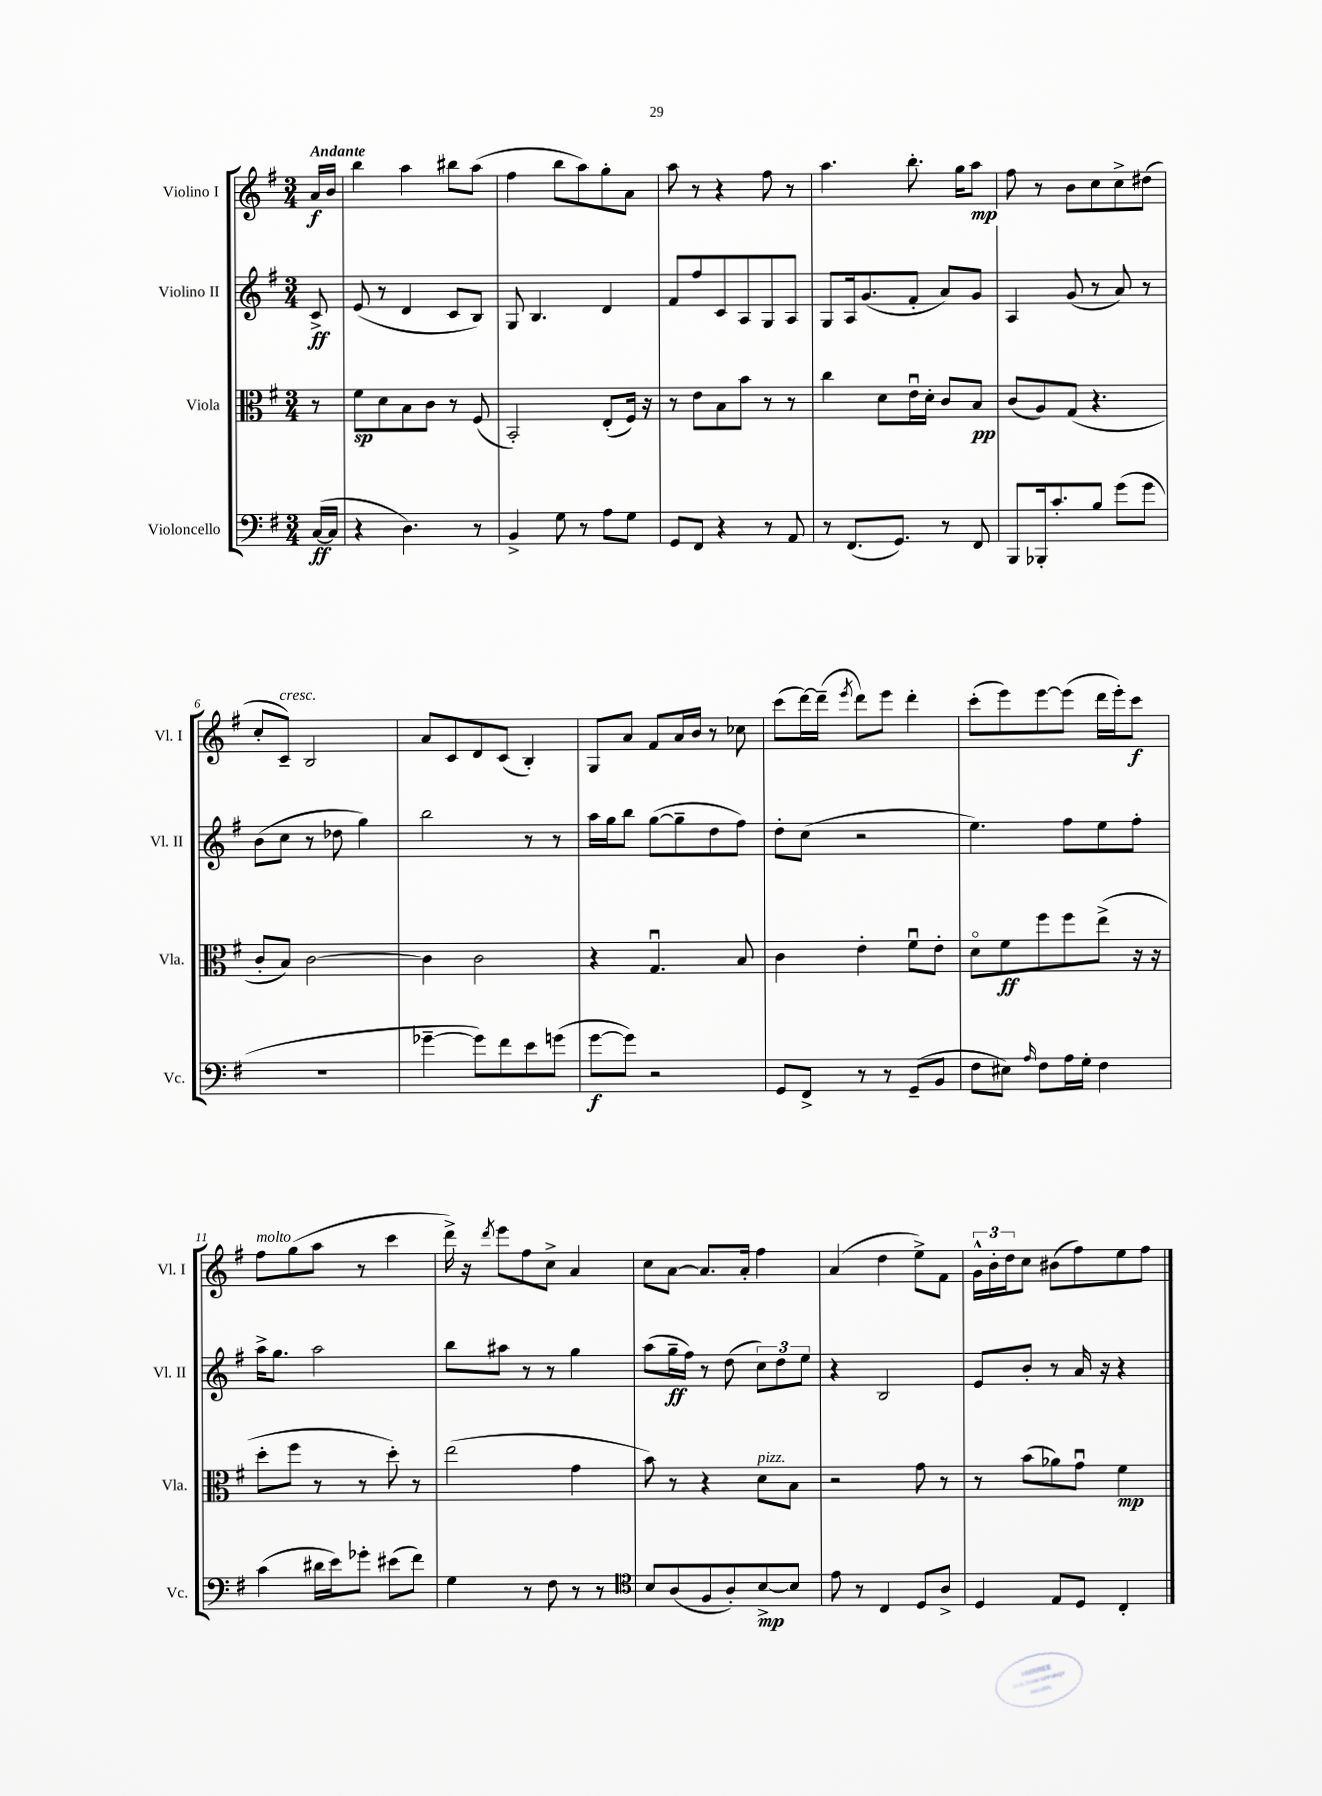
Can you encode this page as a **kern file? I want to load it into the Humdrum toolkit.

**kern	**dynam	**kern	**dynam	**kern	**dynam	**kern	**dynam
*part4	*part4	*part3	*part3	*part2	*part2	*part1	*part1
*staff4	*staff4	*staff3	*staff3	*staff2	*staff2	*staff1	*staff1
*I"Violoncello	*	*I"Viola	*	*I"Violino II	*	*I"Violino I	*
*I'Vc.	*	*I'Vla.	*	*I'Vl. II	*	*I'Vl. I	*
*clefF4	*	*clefC3	*	*clefG2	*	*clefG2	*
*k[f#]	*	*k[f#]	*	*k[f#]	*	*k[f#]	*
*M3/4	*	*M3/4	*	*M3/4	*	*M3/4	*
=	=	=	=	=	=	=	=
!	!	!	!	!	!	!LO:TX:a:B:t=Andante	!
([16C/LL	ff	8r	.	8c^/	ff	16a/LL	f
16C/JJ]	.	.	.	.	.	16b/JJ	.
=1	=1	=1	=1	=1	=1	=1	=1
4r	.	8f#\L	sp	(8e/	.	4bb\	.
.	.	8d\	.	8r	.	.	.
4.D\)	.	8B\	.	4d/	.	4aa\	.
.	.	8c\J	.	.	.	.	.
.	.	8r	.	8c/L	.	8bb#X\L	.
8r	.	(8F#/	.	8B/J)	.	(8aa\J	.
=2	=2	=2	=2	=2	=2	=2	=2
4BB^/	.	2BB'/)	.	8G/	.	4ff#\	.
.	.	.	.	4.B/	.	.	.
8G\	.	.	.	.	.	8bb\L	.
8r	.	.	.	.	.	8aa\)	.
8A\L	.	(8E'/L	.	4d/	.	8gg'\	.
8G\J	.	16F#/Jk)	.	.	.	8a\J	.
.	.	16r	.	.	.	.	.
=3	=3	=3	=3	=3	=3	=3	=3
8GG/L	.	8r	.	8f#/L	.	8aa\	.
8FF#/J	.	8e\L	.	8ff#/	.	8r	.
4r	.	8B\	.	8c/	.	4r	.
.	.	8b\J	.	8A/	.	.	.
8r	.	8r	.	8G/	.	8ff#\	.
8AA/	.	8r	.	8A/J	.	8r	.
=4	=4	=4	=4	=4	=4	=4	=4
8r	.	4cc\	.	8G/L	.	4.aa\	.
(8.FF#/L	.	.	.	16A/k	.	.	.
.	.	.	.	(8.g/	.	.	.
.	.	8d\L	.	.	.	.	.
8.GG/J)	.	.	.	.	.	.	.
.	.	16eu\L	.	8f#'/J	.	8.bb'\	.
.	.	16d'\JJ	.	.	.	.	.
8r	.	8c/L	.	8a/L)	.	.	.
.	.	.	.	.	.	16gg\KL	.
8FF#/	.	8B/J	pp	8g/J	.	8aa\J	mp
=5	=5	=5	=5	=5	=5	=5	=5
8BBB/L	.	(8c/L	.	4A/	.	8ff#\	.
16BBB-X'/k	.	8A/)	.	.	.	8r	.
8.c'/	.	.	.	.	.	.	.
.	.	(8G/J	.	(8g/	.	8b\L	.
8B/J	.	4.r	.	8r	.	8cc\	.
(8g\L	.	.	.	8a/)	.	8cc^\	.
8g\J	.	.	.	8r	.	(8dd#X\J	.
!!LO:LB:g=z
=6	=6	=6	=6	=6	=6	=6	=6
2.r	.	8c'/L	.	(8b\L	.	8cc'/L	.
!	!	!	!	!	!	!LO:TX:a:i:t=cresc.	!
.	.	8B/J)	.	8cc\J	.	8c~/J)	.
.	.	[2c\	.	8r	.	2B/	.
.	.	.	.	8dd-X\	.	.	.
.	.	.	.	4gg\)	.	.	.
=7	=7	=7	=7	=7	=7	=7	=7
[4g-X~\	.	4c\]	.	2bb\	.	8a/L	.
.	.	.	.	.	.	8c/	.
8g-\L])	.	2c\	.	.	.	8d/	.
8f#\	.	.	.	.	.	(8c/J	.
8e\	.	.	.	8r	.	4B'/)	.
(8gn\J	.	.	.	8r	.	.	.
=8	=8	=8	=8	=8	=8	=8	=8
[8g\L	f	4r	.	16aa\LL	.	8G/L	.
.	.	.	.	16gg\J	.	.	.
8g\J])	.	.	.	8bb\J	.	8a/J	.
2r	.	4.Gu/	.	([8gg\L	.	8f#/L	.
.	.	.	.	8gg~\]	.	16a/L	.
.	.	.	.	.	.	16b/JJ	.
.	.	.	.	8dd\	.	8r	.
.	.	8B/	.	8ff#\J)	.	8cc-X\	.
=9	=9	=9	=9	=9	=9	=9	=9
8GG/L	.	4c\	.	8dd'\L	.	(8ccc\L	.
8FF#^/J	.	.	.	(8cc\J	.	[16ddd\L)	.
.	.	.	.	.	.	(16ddd~\JJ]	.
.	.	.	.	.	.	8qeee/	.
8r	.	4e'\	.	2r	.	8ddd\L)	.
8r	.	.	.	.	.	8eee\J	.
(8GG~/L	.	8f#u\L	.	.	.	4ddd'\	.
8BB/J	.	8e'\J	.	.	.	.	.
=10	=10	=10	=10	=10	=10	=10	=10
8F#\L	.	8d\L	.	4.ee\)	.	(8ccc'\L	.
8E#X\J)	.	8f#\	ff	.	.	8eee\)	.
16qqA/	.	.	.	.	.	.	.
8F#\L	.	8ff#\	.	.	.	[8eee\	.
16A\L	.	8ff#\	.	8ff#\L	.	(8eee\J]	.
16G'\JJ	.	.	.	.	.	.	.
4F#\	.	(8ee^\J	.	8ee\	.	16ddd\LL	.
.	.	.	.	.	.	16eee'\J)	.
.	.	16r	.	8ff#'\J	.	8ccc\J	f
.	.	16r	.	.	.	.	.
!!LO:LB:g=z
=11	=11	=11	=11	=11	=11	=11	=11
!	!	!	!	!	!	!LO:TX:a:i:t=molto	!
(4c\	.	8dd'\L	.	16aa^\KL	.	8ff#\L	.
.	.	.	.	8.gg\J	.	.	.
.	.	8ff#\J	.	.	.	(8gg\	.
16d#X\LL	.	8r	.	2aa\	.	8aa\J	.
16e\J)	.	.	.	.	.	.	.
8g-X'\J	.	8r	.	.	.	8r	.
(8e#X\L	.	8dd'\)	.	.	.	4ccc\	.
8f#\J)	.	8r	.	.	.	.	.
=12	=12	=12	=12	=12	=12	=12	=12
4G\	.	(2ee\	.	8bb\L	.	16ddd^\)	.
.	.	.	.	.	.	16r	.
.	.	.	.	.	.	8qddd/	.
.	.	.	.	8aa#X\J	.	8eee\L	.
8r	.	.	.	8r	.	8ff#\	.
8F#\	.	.	.	8r	.	8cc^\J	.
8r	.	4g\	.	4gg\	.	4a/	.
8r	.	.	.	.	.	.	.
=13	=13	=13	=13	=13	=13	=13	=13
*clefC4	*	*	*	*	*	*	*
8B/L	.	8b\)	.	(8aa\L	.	8cc\L	.
(8A/	.	8r	.	16gg~\L	ff	[8a\J	.
.	.	.	.	16ff#\JJ)	.	.	.
8F#/	.	4r	.	8r	.	8.a/L]	.
8A'/)	.	.	.	(8dd\	.	.	.
.	.	.	.	.	.	16a'/Jk	.
!	!	!LO:TX:a:i:t=pizz.	!	!	!	!	!
[8B^/	mp	8d\L	.	12cc\L)	.	4ff#\	.
.	.	.	.	12dd\	.	.	.
8B/J]	.	8B\J	.	.	.	.	.
.	.	.	.	12ee\J	.	.	.
=14	=14	=14	=14	=14	=14	=14	=14
8e\	.	2r	.	4r	.	(4a/	.
8r	.	.	.	.	.	.	.
4C/	.	.	.	2B/	.	4dd\	.
8D/L	.	8g\	.	.	.	8ee^\L)	.
8A^/J	.	8r	.	.	.	8f#\J	.
=15	=15	=15	=15	=15	=15	=15	=15
4D/	.	8r	.	8e/L	.	24g^^\LL	.
.	.	.	.	.	.	24b'\	.
.	.	.	.	.	.	24dd\J	.
.	.	(8b\L	.	8b'/J	.	8cc\J	.
8E/L	.	8a-X\)	.	8r	.	(8b#X\L	.
8D/J	.	8gu\J	.	16a/	.	8ff#\)	.
.	.	.	.	16r	.	.	.
4C'/	.	4f#\	mp	4r	.	8ee\	.
.	.	.	.	.	.	8ff#\J	.
==	==	==	==	==	==	==	==
*-	*-	*-	*-	*-	*-	*-	*-
